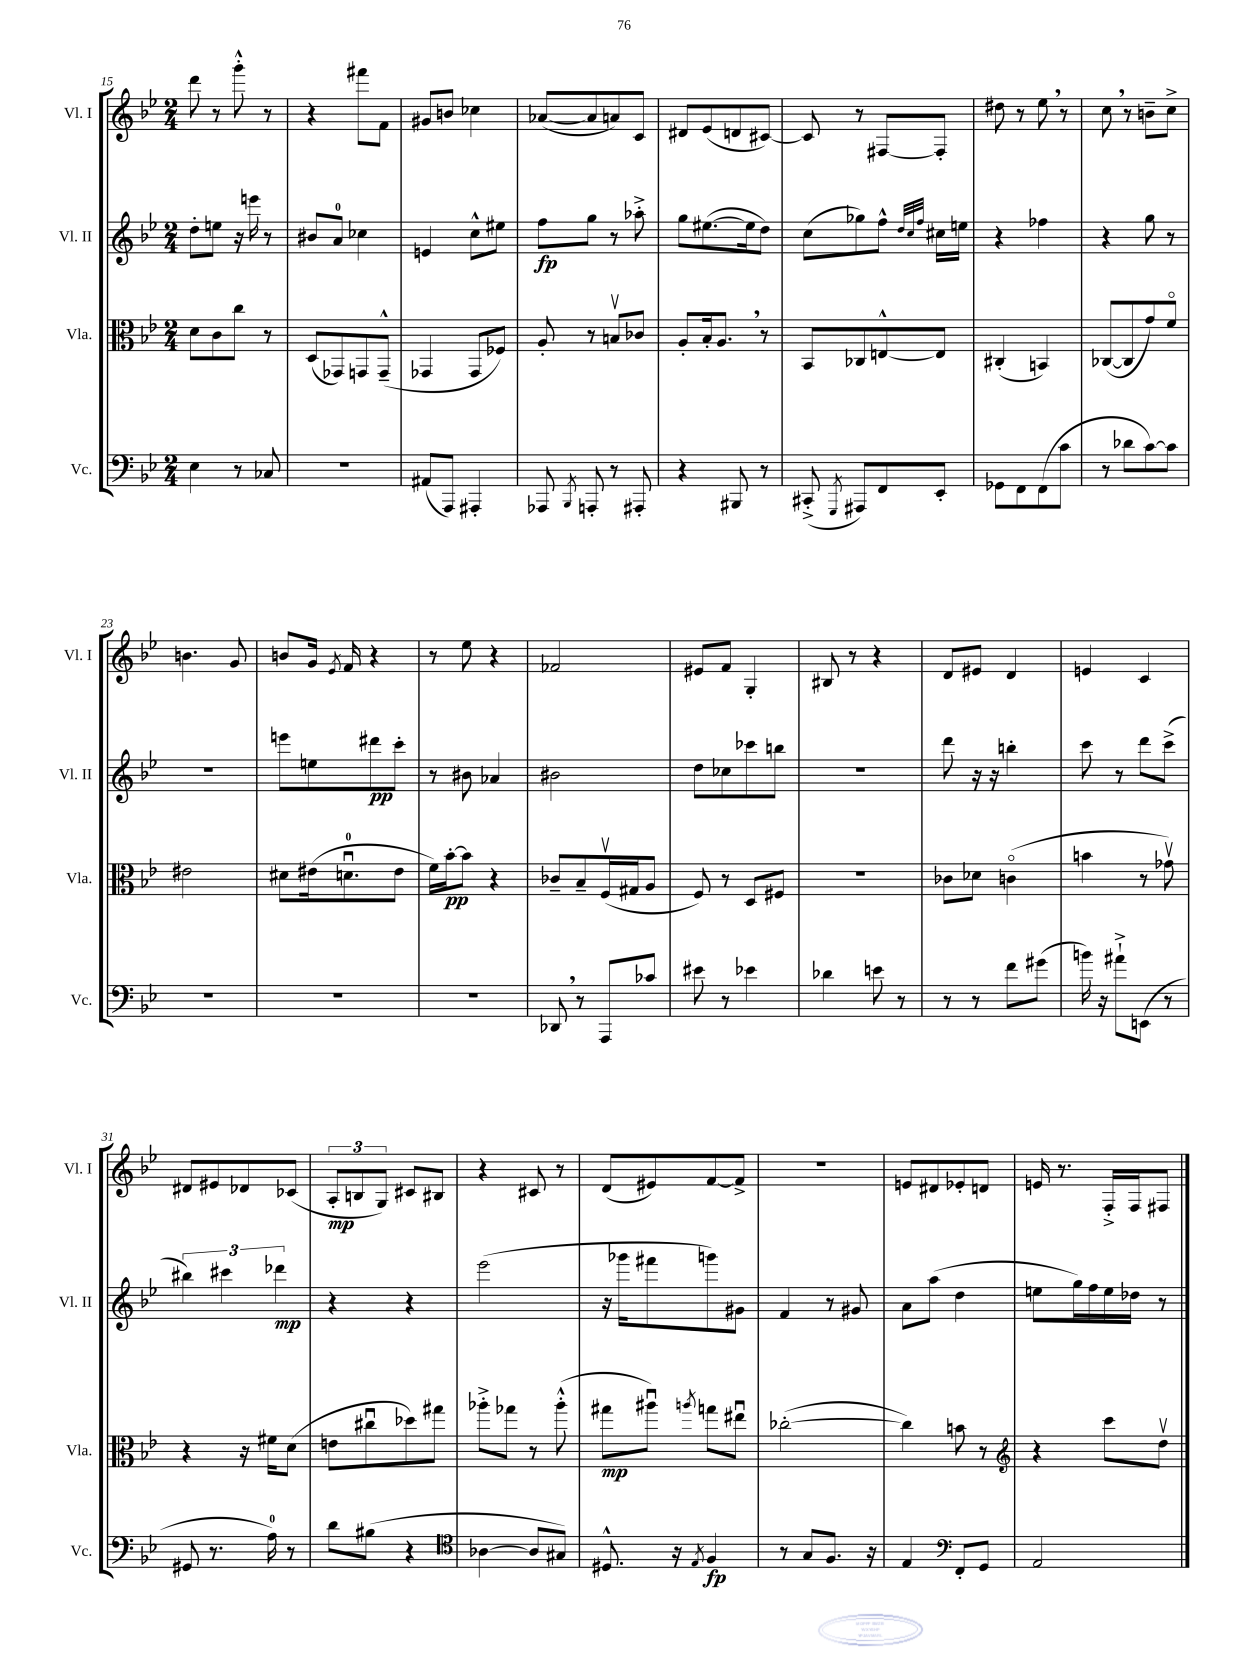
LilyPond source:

<<
\new StaffGroup <<
\new Staff = "s0" \with { instrumentName = "Vl. I" shortInstrumentName = "Vl. I" } {
    \clef treble \key bes \major \numericTimeSignature \time 2/4
    \autoBeamOff d'''8 r8 g'''8-.-^ r8 |
    r4 fis'''8[ f'8] |
    gis'8[ b'8] ces''4 |
    aes'8[~( aes'8 a'8) c'8] |
    dis'8[ ees'8( d'8 cis'8]~) |
    cis'8 r8 fis8[~ fis8]-. |
    dis''8 r8 ees''8 \breathe r8 |
    c''8 \breathe r8 b'8[-- c''8]-> |
    b'4. g'8 |
    b'8[ g'16] \acciaccatura { ees'8 } f'16 r4 |
    r8 ees''8 r4 |
    fes'2 |
    eis'8[ f'8] g4-. |
    bis8 r8 r4 |
    d'8[ eis'8] d'4 |
    e'4 c'4 |
    dis'8[ eis'8 des'8 ces'8]( |
    \tuplet 3/2 { a8[-.\mp b8 g8]) } cis'8[ bis8] |
    r4 cis'8 r8 |
    d'8[( eis'8) f'8~ f'8]-> |
    R2 |
    e'8[ dis'8 ees'8-. d'8] |
    e'16 r8. f16[-.-> f16 fis8] \bar "|." |
}
\new Staff = "s1" \with { instrumentName = "Vl. II" shortInstrumentName = "Vl. II" } {
    \clef treble \key bes \major \numericTimeSignature \time 2/4
    \autoBeamOff d''8[-. e''8] r16 e'''16 r8 |
    bis'8[ a'8]-0 ces''4 |
    e'4 c''8[-^ eis''8] |
    f''8[\fp g''8] r8 aes''8-.-> |
    g''8[ eis''8.~( eis''16 d''8]) |
    c''8[( ges''8) f''8]-^ \grace { d''32[ c''32 f''32] } cis''16[ e''16] |
    r4 fes''4 |
    r4 g''8 r8 |
    r2 |
    e'''8[ e''8 dis'''8\pp c'''8]-. |
    r8 bis'8 aes'4 |
    bis'2 |
    d''8[ ces''8 ces'''8 b''8] |
    R2 |
    d'''8 r16 r16 b''4-. |
    c'''8 r8 d'''8[ c'''8]->( |
    \tuplet 3/2 { bis''4) cis'''4 des'''4\mp } |
    r4 r4 |
    ees'''2( |
    r16 ges'''16[ fis'''8 g'''8) gis'8] |
    f'4 r8 gis'8 |
    a'8[ a''8]( d''4 |
    e''8[ g''16) f''16 e''16 des''16] r8 \bar "|." |
}
\new Staff = "s2" \with { instrumentName = "Vla." shortInstrumentName = "Vla." } {
    \clef alto \key bes \major \numericTimeSignature \time 2/4
    \autoBeamOff d'8[ c'8 c''8] r8 |
    d8[( ges,8) g,8 g,8]---^( |
    ges,4 ges,8[ fes8]) |
    a8-. r8 b8[\upbow ces'8] |
    a8[-. bes16-. a8.] \breathe r8 |
    bes,8[ ces8 e8~-^ e8] |
    cis4-.( b,4) |
    ces8[~( ces8 g'8) f'8]\flageolet |
    eis'2 |
    dis'8[ eis'16( d'8.-0\downbow eis'8] |
    f'16[) bes'16~-.\pp bes'8] r4 |
    ces'8[-- bes8-- f16\upbow( gis16 a8] |
    f8) r8 d8[ fis8] |
    R2 |
    ces'8[ des'8] c'4\flageolet( |
    b'4 r8 ges'8\upbow) |
    r4 r16 fis'16[ d'8]( |
    e'8[ cis''8\downbow des''8) gis''8] |
    aes''8[-.-> ges''8] r8 aes''8-.-^( |
    gis''8[\mp ais''8]\downbow) \acciaccatura { a''8 } g''8[ eis''8]\downbow |
    ces''2~-.( |
    ces''4) b'8 r8 |
    \clef treble r4 c'''8[ d''8]\upbow \bar "|." |
}
\new Staff = "s3" \with { instrumentName = "Vc." shortInstrumentName = "Vc." } {
    \clef bass \key bes \major \numericTimeSignature \time 2/4
    \autoBeamOff ees4 r8 ces8 |
    R2 |
    ais,8[( a,,8]) ais,,4-. |
    aes,,8 \acciaccatura { bes,,8 } a,,8-. r8 ais,,8-. |
    r4 bis,,8 r8 |
    cis,8-.->( \acciaccatura { g,,8 } ais,,8[) f,8 ees,8]-. |
    ges,8[ f,8 f,8( c'8] |
    r8 des'8[ c'8~) c'8] |
    R2 |
    R2 |
    R2 |
    des,8 \breathe r8 a,,8[ ces'8] |
    eis'8 r8 ees'4 |
    des'4 e'8 r8 |
    r8 r8 f'8[ gis'8]( |
    b'16) r16 ais'8[-!-> e,8]( r8 |
    gis,8 r8. a16-0) r8 |
    d'8[ bis8]( r4 |
    \clef tenor aes4~ aes8[ gis8]) |
    dis8.-^ r16 \acciaccatura { ees8 } f4\fp |
    r8 g8[ f8.] r16 |
    ees4 \clef bass f,8[-. g,8] |
    a,2 \bar "|." |
}
>>
>>
\layout { \context { \Score currentBarNumber = #15 } }
